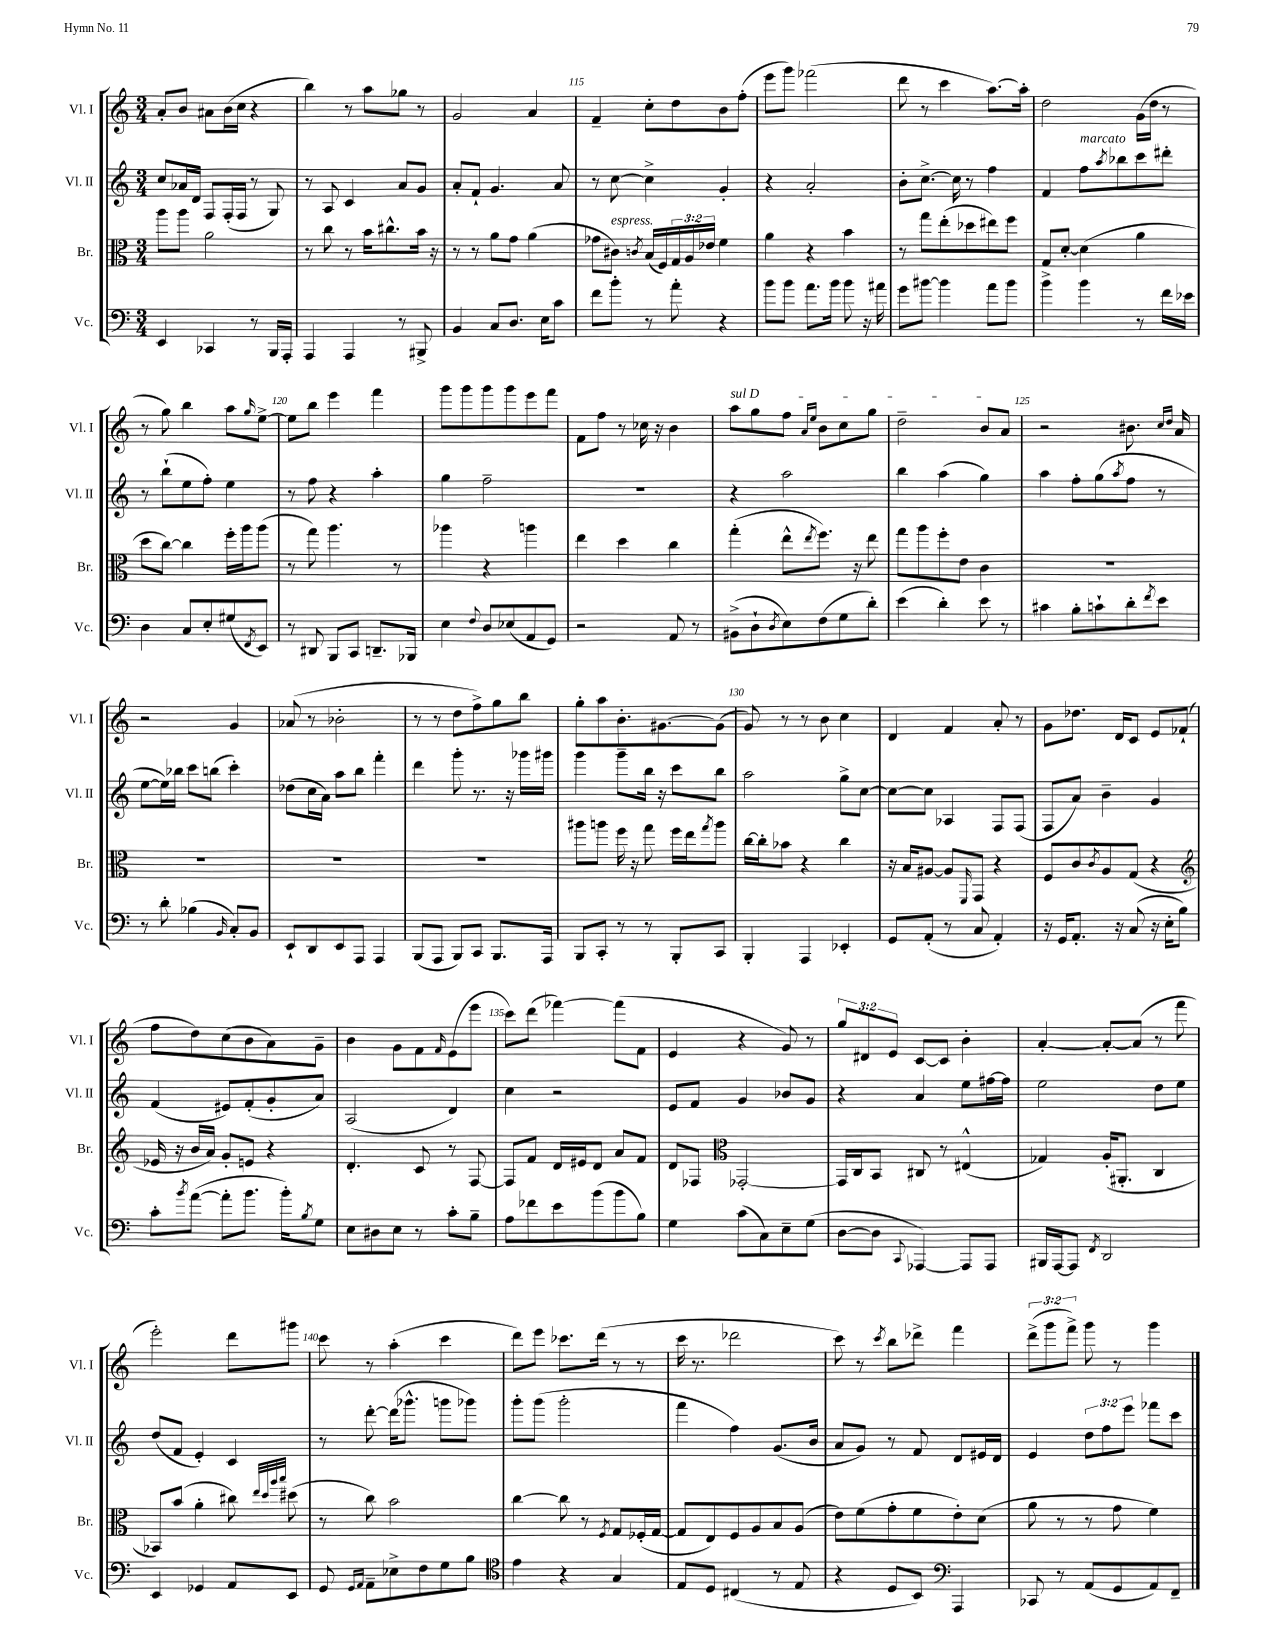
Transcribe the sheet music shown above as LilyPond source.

<<
\new StaffGroup <<
\new Staff = "s0" \with { instrumentName = "Vl. I" shortInstrumentName = "Vl. I" } {
    \clef treble \key c \major \numericTimeSignature \time 3/4 \override Staff.TupletNumber.text = #tuplet-number::calc-fraction-text
    a'8-. b'8 ais'8 b'16( c''16 r4 |
    b''4) r8 a''8 ges''8 r8 |
    g'2 a'4 |
    f'4-- c''8-. d''8 b'8 f''8-.( |
    e'''8 g'''8) fes'''2( |
    d'''8 r8 c'''4 a''8.~) a''16-. |
    d''2 g'16( d''16 r8 |
    r8 g''8) b''4 a''8 \grace { g''16 } e''8~-> |
    e''8 b''8 e'''4 f'''4 |
    g'''8 g'''8 g'''8 g'''8 e'''8 f'''8 |
    f'8 f''8 r8 ces''16 r16 b'4 |
    \once \override TextSpanner.bound-details.left.text = \markup { \italic "sul D" } a''8\startTextSpan g''8 f''8 \grace { a'16 e''16 } b'8 c''8 g''8 |
    d''2-- b'8 a'8\stopTextSpan |
    r2 bis'8. \grace { c''16 d''16 } a'16 |
    r2 g'4 |
    aes'8( r8 bes'2-. |
    r8 r8 d''8 f''8->) g''8 b''8 |
    g''8-. a''8 b'8.-. gis'8.~ gis'8( |
    g'8) r8 r8 b'8 c''4 |
    d'4 f'4 a'8-. r8 |
    g'8 des''8. d'16 c'8 e'8 fes'8-!( |
    f''8 d''8) c''8( b'8 a'8) g'8-- |
    b'4 g'8 f'8 \grace { f'16 } e'8( e'''8 |
    c'''8) d'''8( fes'''4~) fes'''8( f'8 |
    e'4 r4 g'8) r8 |
    \tuplet 3/2 { g''8 dis'8 e'8 } c'8~ c'8 b'4-. |
    a'4~-. a'8~-. a'8( r8 f'''8 |
    e'''2-.) d'''8 gis'''8 |
    c'''8 r8 a''4-.( c'''4 |
    d'''8) e'''8 ces'''8. d'''16( r8 r8 |
    c'''16 r8. des'''2 |
    c'''8) r8 \acciaccatura { c'''8 } b''8 des'''8-> f'''4 |
    \tuplet 3/2 { d'''8->( g'''8 f'''8->) } g'''8 r8 g'''4 \bar "|." |
}
\new Staff = "s1" \with { instrumentName = "Vl. II" shortInstrumentName = "Vl. II" } {
    \clef treble \key c \major \numericTimeSignature \time 3/4 \override Staff.TupletNumber.text = #tuplet-number::calc-fraction-text
    c''8 aes'16 d'16 f8 f16-.( f16 r8 g8) |
    r8 a8 c'4 a'8 g'8 |
    a'8-. f'8-! g'4. a'8 |
    r8 c''8~ c''4-> g'4-. |
    r4 a'2-. |
    b'8-. c''8.~-> c''16 r8 f''4 |
    f'4 f''8^\markup { \italic "marcato" } \acciaccatura { a''8 } bes''8 c'''8 dis'''8-. |
    r8 b''8-!( e''8 f''8-.) e''4 |
    r8 f''8 r4 a''4-. |
    g''4 f''2-- |
    R2. |
    r4 a''2 |
    b''4 a''4( g''4) |
    a''4 f''8-. g''8( \acciaccatura { a''8 } f''8 r8 |
    e''8~ e''16) bes''16 c'''8 b''8( c'''4-.) |
    des''8( c''16 a'16) a''8 b''8 f'''4-. |
    d'''4 g'''8-. r8. r16 ges'''16 gis'''16 |
    g'''4 g'''8-- b''16 r16 c'''8 b''8 |
    a''2 g''8-> c''8~ |
    c''8~ c''8 aes4 f8 f8( |
    f8 a'8) b'4-- g'4 |
    f'4( eis'8) f'8-.( g'8-. a'8) |
    a2( d'4) |
    c''4 r2 |
    e'8 f'8 g'4 bes'8 g'8 |
    r4 a'4 e''8 fis''16~ fis''16 |
    e''2 d''8 e''8 |
    d''8( f'8 e'4-.) c'4 |
    r8 d'''8~-. d'''16( ges'''8.-^ g'''8 ges'''8) |
    g'''8-. g'''8( g'''2-. |
    f'''4 f''4) g'8.( b'16 |
    a'8 g'8) r8 f'8 d'8 eis'16 d'16 |
    e'4 \tuplet 3/2 { d''8 f''8 e'''8 } fes'''8 c'''8 \bar "|." |
}
\new Staff = "s2" \with { instrumentName = "Br." shortInstrumentName = "Br." } {
    \clef alto \key c \major \numericTimeSignature \time 3/4 \override Staff.TupletNumber.text = #tuplet-number::calc-fraction-text
    a''8 a''8 a'2 |
    r8 c''8 r8 b'16 cis''8.-^ b'16 r16 |
    r8 r8 a'8 g'8 a'4( |
    ges'8 cis'8^\markup { \italic "espress." }) \acciaccatura { c'8 } b16( f16) \tuplet 3/2 { g16 a16 ees'16 } f'4 |
    a'4 r4 b'4 |
    r8 g''8 e''8-.( des''8 eis''8) f''8 |
    g8 d'8~-. d'4( a'4 |
    d''8 c''8~) c''4 f''16-. a''16 a''8( |
    r8 g''8) a''4. r8 |
    aes''4 r4 a''4 |
    e''4 d''4 c''4 |
    g''4-.( e''8-^ \acciaccatura { e''8 } f''8.) r16 e''8 |
    g''8 a''8 f''8-. e'8 c'4 |
    R2. |
    R2. |
    R2. |
    R2. |
    ais''8 a''8 f''16 r16 g''8 f''16 e''16 \acciaccatura { g''8 } a''8 |
    c''16~ c''16-. bes'8 r4 c''4 |
    r16 b16 ais8~ ais8 \grace { f,16 } g,8 r4 |
    f8 c'8 \acciaccatura { c'8 } a8 g8( r4 |
    \clef treble ees'16 r16 b'16 a'16) g'8-. e'8 r4 |
    d'4.-. c'8 r8 f8~ |
    f8 f'8 d'16 eis'16 d'8 a'8 f'8 |
    d'8 fes8 \clef alto ges,2~-. |
    ges,16 c16 b,8 cis8 r8 eis4-^( |
    ges4) a16-.( ais,8.-. c4 |
    bes,8) b'8( a'4-. cis''8) \grace { e''32 d''32 a''32 b''32 } dis''8( |
    r8 c''8) b'2 |
    c''4~ c''8 r8 \acciaccatura { f8 } g8 fes16-.( g16~ |
    g8 e8) f8 a8 b8 a8( |
    e'8) f'8( g'8-. f'8 e'8-.) d'8( |
    a'8 r8 r8 g'8 f'4) \bar "|." |
}
\new Staff = "s3" \with { instrumentName = "Vc." shortInstrumentName = "Vc." } {
    \clef bass \key c \major \numericTimeSignature \time 3/4
    e,4 ces,4 r8 b,,16 a,,16-. |
    a,,4 a,,4 r8 bis,,8-> |
    b,4 c8 d8. e16 c'8 |
    f'8 b'8-. r8 a'8-. r4 |
    b'8 b'8 a'8. b'16 b'8 r16 ais'16 |
    g'8 bis'8~ bis'4 a'8 bis'8 |
    b'4-> b'4 r8 f'16 ees'16 |
    d4 c8 e8-. gis8( \acciaccatura { f,8 } e,8) |
    r8 dis,8 b,,8 c,8 d,8.-- bes,,16 |
    e4 \appoggiatura { f8 } d8 ees8( a,8 g,8) |
    r2 a,8 r8 |
    bis,8->( d8-! \acciaccatura { d8 } e8) f8( g8 d'8-.) |
    e'4( d'4-.) e'8 r8 |
    cis'4 b8-. c'8-! d'8-. \acciaccatura { f'8 } e'8 |
    r8 d'8-. bes4( \grace { b,16 } c8-.) b,8 |
    e,8-! d,8 e,8 a,,8 a,,4 |
    b,,8( a,,8 b,,8) c,8 b,,8. a,,16 |
    b,,8 c,8-. r8 r8 b,,8-. c,8 |
    b,,4-. a,,4 ees,4-. |
    g,8 a,8-.( r8 c8 a,4-.) |
    r16 g,16 a,8.-. r16 c8( r16 e16-. b8) |
    c'8-. \acciaccatura { b'8 } a'8~( a'8-. b'8. b'16-.) \acciaccatura { b8 } g8 |
    e8 dis8 e8 r8 c'8-. b8-- |
    a8 fes'8 e'8 b'8( b'8 b8) |
    g4 c'8( c8) e8-- g8( |
    d8~ d8 \appoggiatura { c,8 } aes,,4~) aes,,8 aes,,8 |
    bis,,16 a,,16~ a,,8 \acciaccatura { f,8 } d,2 |
    e,4 ges,4 a,8 e,8 |
    g,8 \grace { g,16 a,16 } a,8-- ees8-> f8 g8 b8 |
    \clef tenor e'4 r4 g4 |
    e8 d8 cis4( r8 e8 |
    r4 d8 b,8) \clef bass a,,4 |
    ces,8 r8 a,8( g,8 a,8) f,8-- \bar "|." |
}
>>
>>
\layout { \context { \Score currentBarNumber = #112 \override BarNumber.break-visibility = ##(#f #t #t) barNumberVisibility = #(every-nth-bar-number-visible 5) } }
